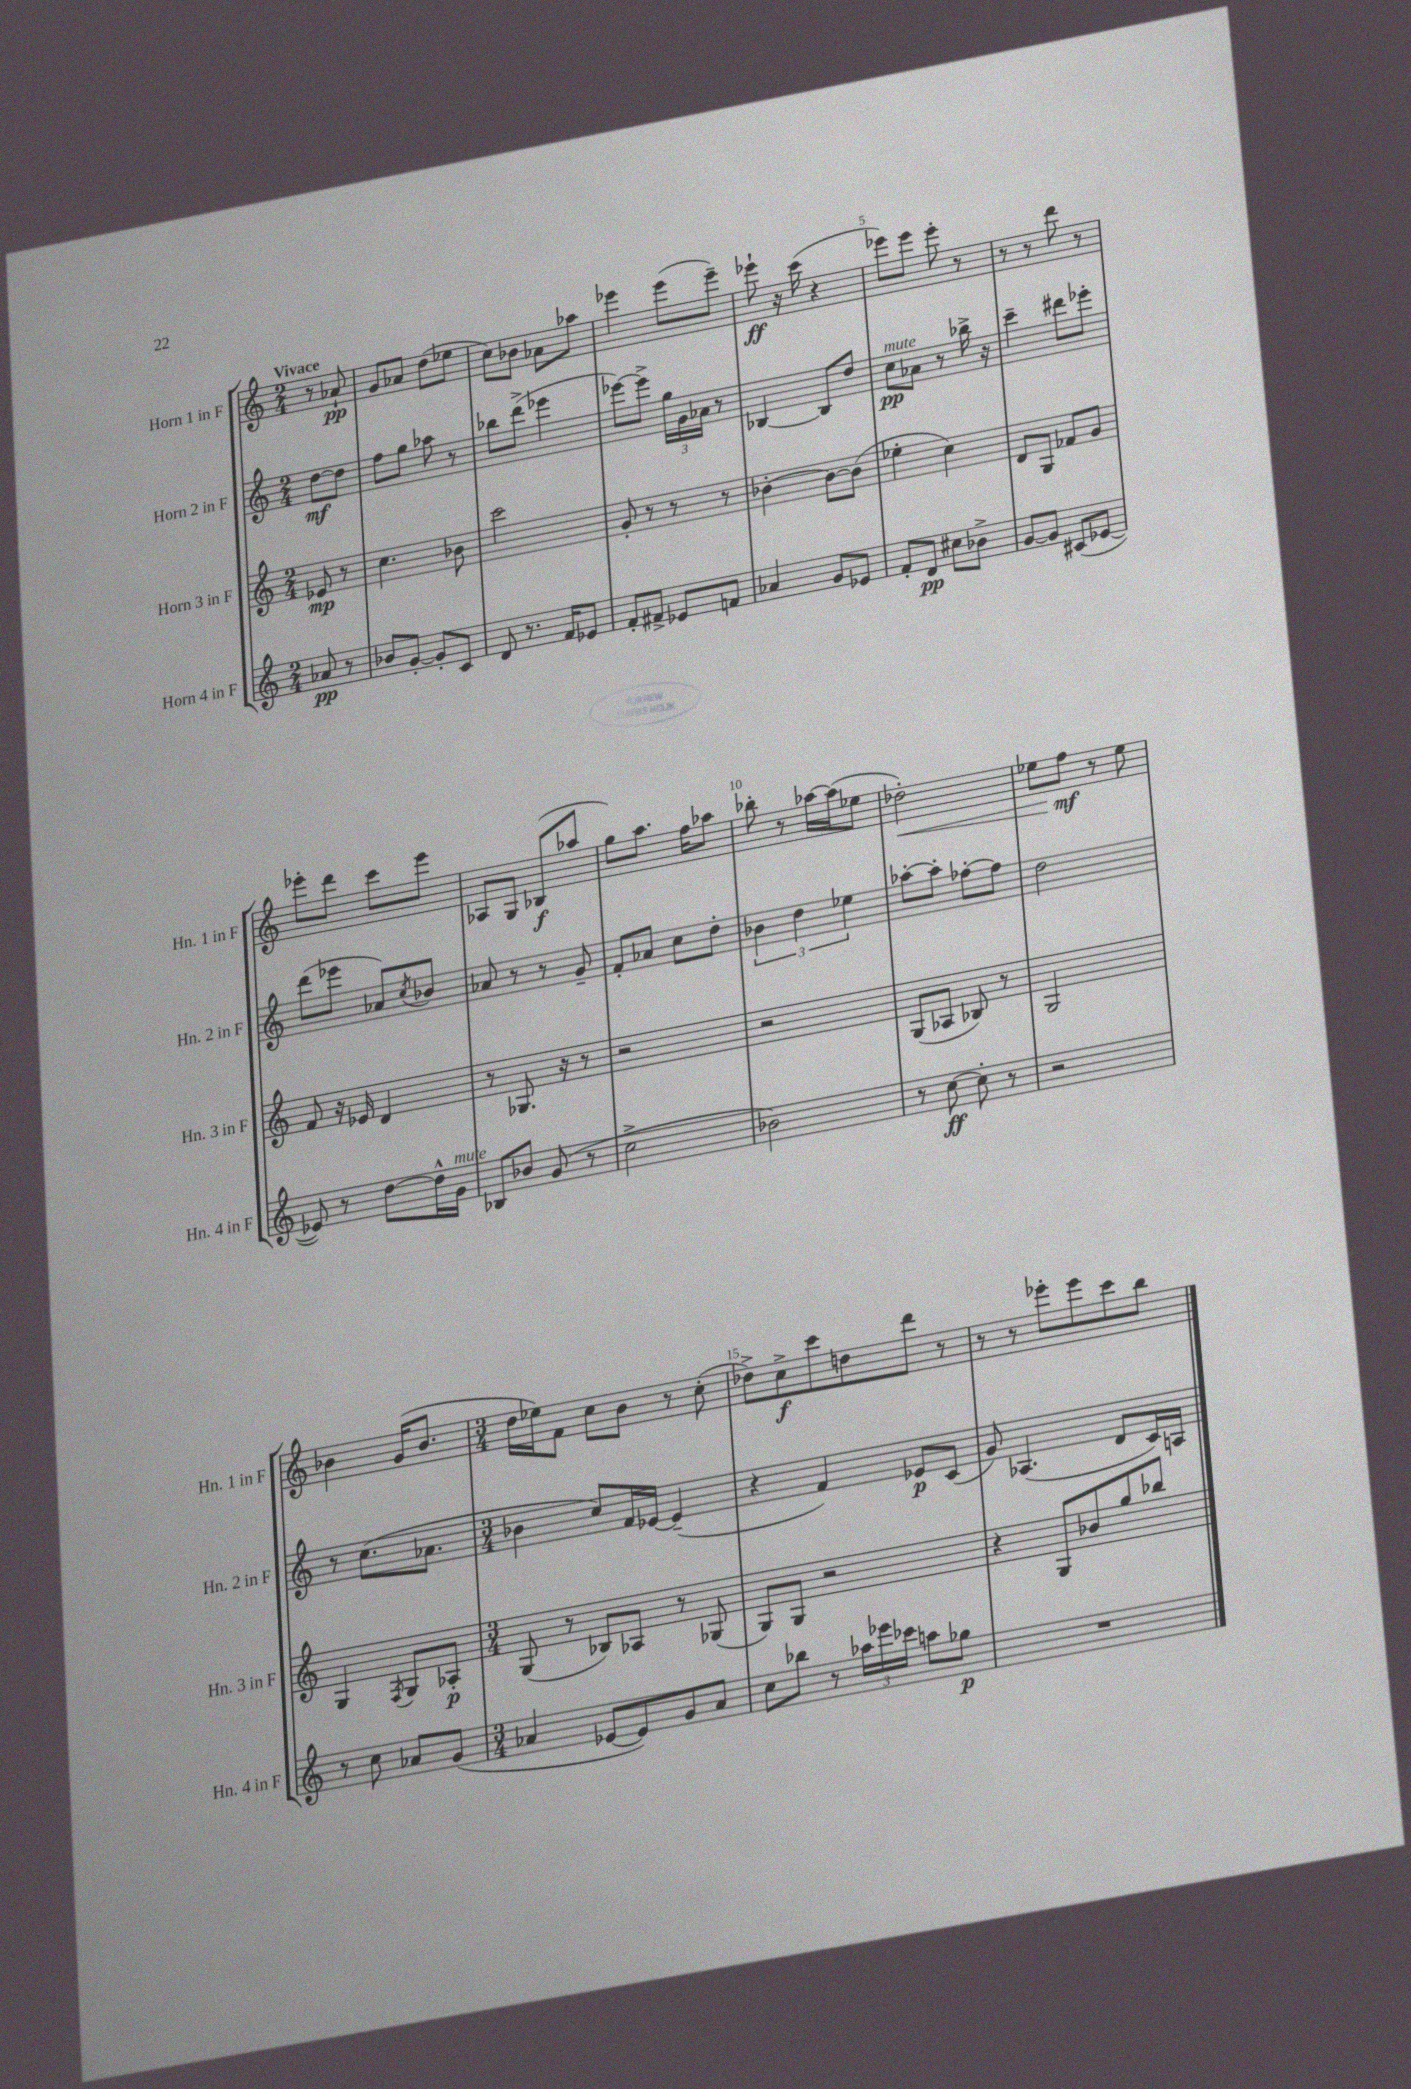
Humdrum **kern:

**kern	**dynam	**kern	**dynam	**kern	**dynam	**kern	**dynam
*part4	*part4	*part3	*part3	*part2	*part2	*part1	*part1
*staff4	*staff4	*staff3	*staff3	*staff2	*staff2	*staff1	*staff1
*I"Horn 4 in F	*	*I"Horn 3 in F	*	*I"Horn 2 in F	*	*I"Horn 1 in F	*
*I'Hn. 4 in F	*	*I'Hn. 3 in F	*	*I'Hn. 2 in F	*	*I'Hn. 1 in F	*
*clefG2	*	*clefG2	*	*clefG2	*	*clefG2	*
*k[]	*	*k[]	*	*k[]	*	*k[]	*
*M2/4	*	*M2/4	*	*M2/4	*	*M2/4	*
=	=	=	=	=	=	=	=
!	!	!	!	!	!	!LO:TX:a:B:t=Vivace	!
8a-X/	pp	8e-X/	mp	[8dd\L	mf	8r	.
8r	.	8r	.	8dd\J]	.	8a-X`/	pp
=1	=1	=1	=1	=1	=1	=1	=1
8b-X/L	.	4.cc\	.	8ff\L	.	8g/L	.
[8g'/J	.	.	.	8gg\J	.	8a-X/J	.
8g'/L]	.	.	.	8aa-X\	.	(8dd\L	.
8c/J	.	8b-X\	.	8r	.	8ee-X\J	.
=2	=2	=2	=2	=2	=2	=2	=2
8d/	.	2ccc\	.	8bb-X\L	.	8cc\L)	.
8.r	.	.	.	(8ddd^\J	.	8b-X\J	.
.	.	.	.	4eee-X\	.	8a-X\L	.
16f/KL	.	.	.	.	.	.	.
8e-X/J	.	.	.	.	.	8aa-X\J	.
=3	=3	=3	=3	=3	=3	=3	=3
8f'/L	.	8g'/	.	[8eee-X\L)	.	4eee-X\	.
8f#X^/J	.	8r	.	8eee-^\J]	.	.	.
8e-X/L	.	8r	.	24gg\LL	.	(8eee-\L	.
.	.	.	.	24g\	.	.	.
.	.	.	.	24a-X\JJ	.	.	.
8fn/J	.	8r	.	8r	.	8eee-~\J)	.
=4	=4	=4	=4	=4	=4	=4	=4
4a-X/	.	[4b-X'\	.	[4B-X/	.	8eee-X`\	ff
.	.	.	.	.	.	16r	.
.	.	.	.	.	.	(16ccc\	.
8g/L	.	8b-\L_	.	8B-/L]	.	4r	.
8e-X/J	.	(8b-\J]	.	8dd/J	.	.	.
=5	=5	=5	=5	=5	=5	=5	=5
!	!	!	!	!LO:TX:a:i:t=mute	!	!	!
8f'/L	.	4ee-X'\	.	8cc\L	pp	8eee-X\L)	.
8d/J	pp	.	.	8a-X\J	.	8eee-\J	.
8cc#X\L	.	4cc\)	.	8r	.	8eee-'\	.
8b-X^\J	.	.	.	16bb-X^\	.	8r	.
.	.	.	.	16r	.	.	.
=6	=6	=6	=6	=6	=6	=6	=6
[8g/L	.	8d/L	.	4ccc~\	.	8r	.
8g/J]	.	8G/J	.	.	.	8r	.
(8c#X/L	.	8f-X/L	.	8ddd#X\L	.	8ddd\	.
[8e-X/J	.	8g/J	.	8eee-X'\J	.	8r	.
!!LO:LB:g=z
=7	=7	=7	=7	=7	=7	=7	=7
8e-X/])	.	8f/	.	(8ddd\L	.	8eee-X'\L	.
8r	.	16r	.	8eee-X\J	.	8ddd\J	.
.	.	16e-X/	.	.	.	.	.
[8dd\L	.	4d/	.	8a-X/L)	.	8ccc\L	.
.	.	.	.	8qcc/	.	.	.
16dd^^\L]	.	.	.	8b-X/J	.	8eee-\J	.
!LO:TX:a:i:t=mute	!	!	!	!	!	!	!
16g\JJ	.	.	.	.	.	.	.
=8	=8	=8	=8	=8	=8	=8	=8
8B-X/L	.	8r	.	8a-X/	.	8A-X/L	.
8b-X/J	.	8.G-X/	.	8r	.	8G/J	.
(8g/	.	.	.	8r	.	(8B-X/L	f
.	.	16r	.	.	.	.	.
8r	.	8r	.	8g~/	.	8aa-X/J	.
=9	=9	=9	=9	=9	=9	=9	=9
2cc^\	.	2r	.	8f'/L	.	8gg\L)	.
.	.	.	.	8a-X/J	.	8.aa\J	.
.	.	.	.	8cc\L	.	.	.
.	.	.	.	.	.	16ff\KL	.
.	.	.	.	8dd'\J	.	8aa-X\J	.
=10	=10	=10	=10	=10	=10	=10	=10
2b-X\)	.	2r	.	6b-X\	.	8bb-X'\	.
.	.	.	.	.	.	8r	.
.	.	.	.	6dd\	.	.	.
.	.	.	.	.	.	[16aa-X\LL	.
.	.	.	.	.	.	(16aa-\J]	.
.	.	.	.	6ee-X\	.	.	.
.	.	.	.	.	.	8ee-X\J	.
=11	=11	=11	=11	=11	=11	=11	=11
!	!	!	!	!	!	!	!LO:HP:b
8r	.	(8G/L	.	[8aa-X'\L	.	2dd-X'\)	<
[8cc\	ff	8A-X/J	.	8aa-'\J]	.	.	.
8cc'\]	.	8B-X/)	.	[8ff-X'\L	.	.	.
8r	.	8r	.	8ff-\J]	.	.	.
=12	=12	=12	=12	=12	=12	=12	=12
2r	.	2G/	.	2dd\	.	8ee-X\L	.
.	.	.	.	.	.	8ff\J	mf
.	.	.	.	.	.	8r	[
.	.	.	.	.	.	8ee-\	.
!!LO:LB:g=z
=13	=13	=13	=13	=13	=13	=13	=13
8r	.	4G/	.	8r	.	4b-X\	.
8cc\	.	.	.	(8.cc\L	.	.	.
.	.	8qF/	.	.	.	.	.
8a-X/L	.	8G/L	.	.	.	(16g/KL	.
.	.	.	.	8.a-X\J	.	8.b-/J	.
(8g/J	.	8A-X'/J	p	.	.	.	.
=14	=14	=14	=14	=14	=14	=14	=14
*M3/4	*	*M3/4	*	*M3/4	*	*M3/4	*
4a-X/	.	(8G/	.	4b-X\	.	16dd\LL	.
.	.	.	.	.	.	16ee-X\J)	.
.	.	8r	.	.	.	8f\J	.
[8e-X/L	.	8B-X/L)	.	8cc/L)	.	8cc\L	.
8e-/])	.	8A-X/J	.	16f/L	.	8b\J	.
.	.	.	.	[16e-X/JJ	.	.	.
8g/	.	8r	.	(4e-~/]	.	8r	.
8a-/J	.	(8G-X/	.	.	.	(8cc'\	.
=15	=15	=15	=15	=15	=15	=15	=15
8cc\L	.	8G/L)	.	4r	.	8dd-X^\L)	.
8bb-X\J	.	8G/J	.	.	.	8cc^\	f
8r	.	2r	.	4f/)	.	8ccc\	.
24aa-X\LL	.	.	.	.	.	8ddn\	.
24eee-X\	.	.	.	.	.	.	.
24ccc-X\JJ	.	.	.	.	.	.	.
8aan\L	.	.	.	8e-X/L	p	8ddd\J	.
8gg-X\J	p	.	.	(8c/J	.	8r	.
=16	=16	=16	=16	=16	=16	=16	=16
2.r	.	4r	.	8g/)	.	8r	.
.	.	.	.	(4.A-X/	.	8r	.
.	.	8G/L	.	.	.	8eee-X'\L	.
.	.	8b-X/	.	.	.	8eee-\	.
.	.	8gg/	.	8d/L	.	8ccc\	.
.	.	8bb-X/J	.	16c/L)	.	8bb\J	.
.	.	.	.	16An/JJ	.	.	.
==	==	==	==	==	==	==	==
*-	*-	*-	*-	*-	*-	*-	*-
